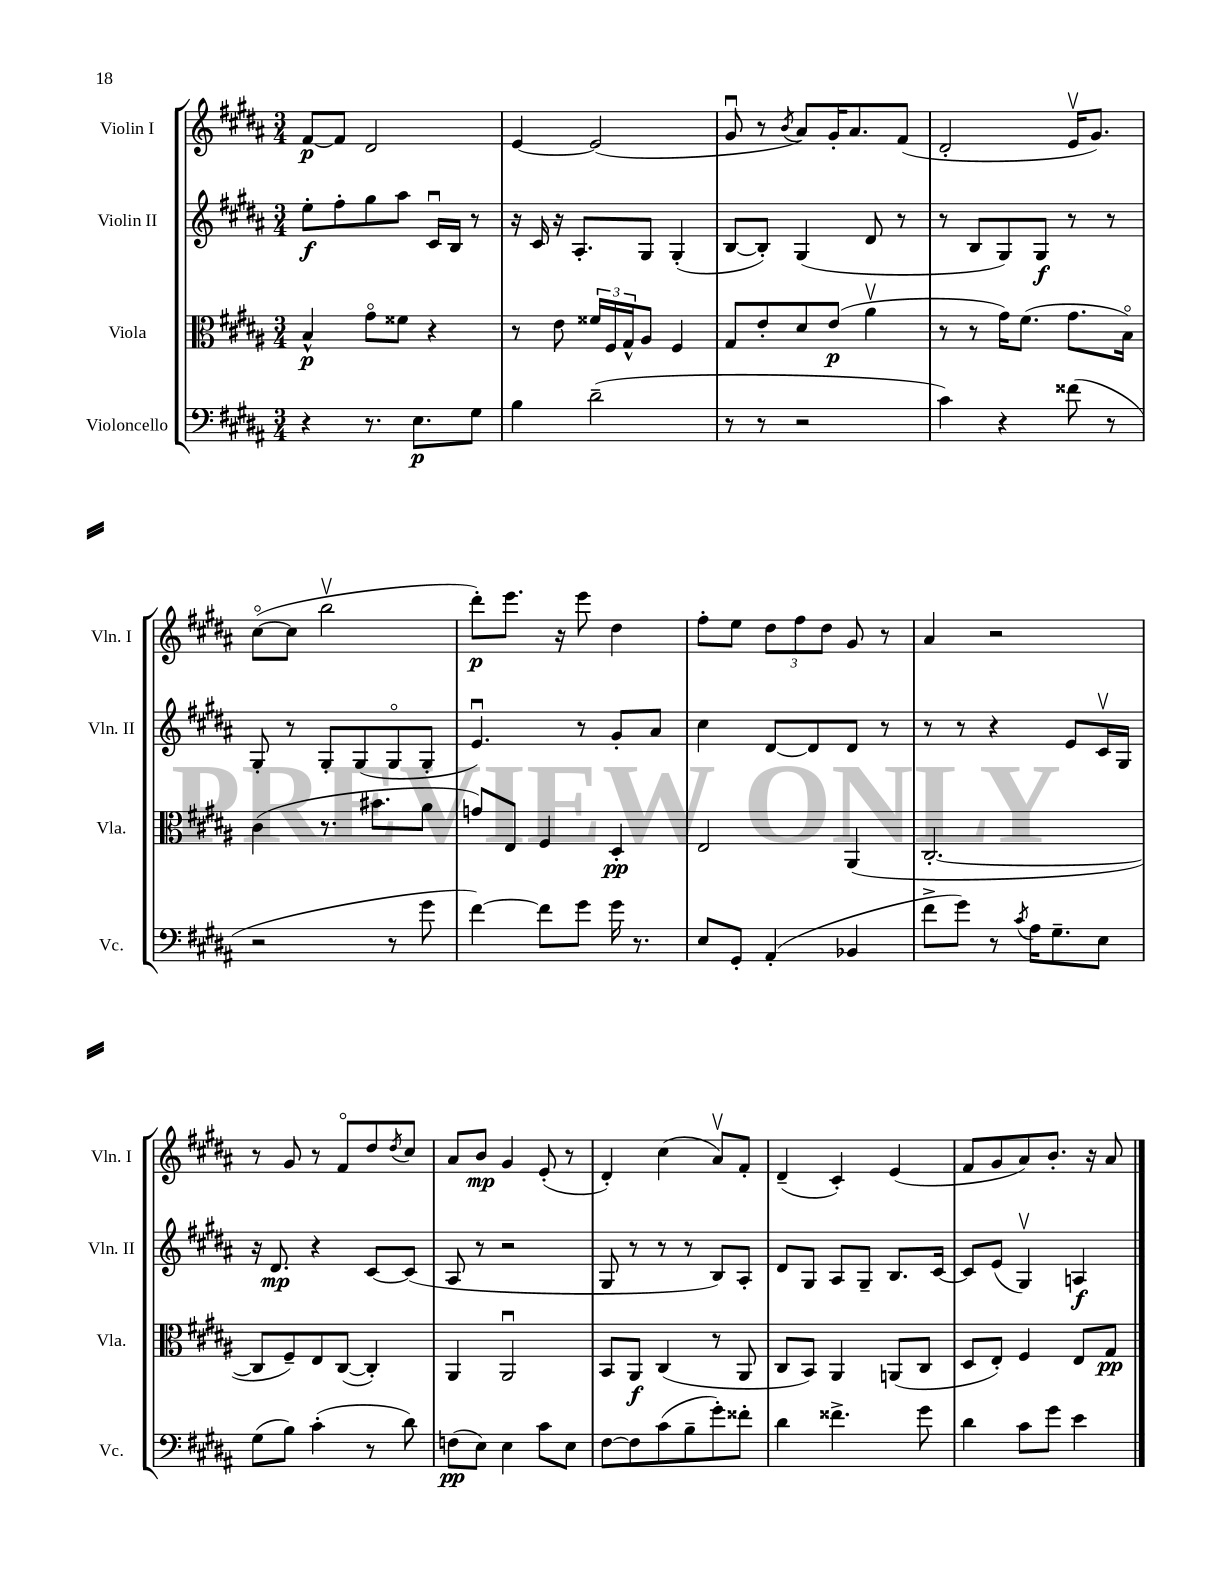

**kern	**kern	**kern	**kern
*staff4	*staff3	*staff2	*staff1
*clefF4	*clefC3	*clefG2	*clefG2
*k[f#c#g#d#a#]	*k[f#c#g#d#a#]	*k[f#c#g#d#a#]	*k[f#c#g#d#a#]
*M3/4	*M3/4	*M3/4	*M3/4
4r	4B^^/	8ee'\L	[8f#/L
.	.	8ff#'\	8f#/]J
8.r	8g#o\L	8gg#\	2d#/
.	8f##\J	8aa#\J	.
8.E\L	.	.	.
.	4r	16c#u/LL	.
.	.	16B/JJ	.
8G#\J	.	8r	.
=	=	=	=
4B\	8r	16r	[4e/
.	.	16c#/	.
.	8e\	16r	.
.	.	8.A#'/L	.
(2d#~\	24f##/LL	.	(2e/]
.	24F#/	.	.
.	24G#^^/J	.	.
.	8A#/J	8G#/J	.
.	4F#/	(4G#'/	.
=	=	=	=
8r	8G#/L	[8B/L	8g#u/
8r	8e'/	8B'/]J)	8r
.	.	.	8qb/
2r	8d#/	(4G#/	8a#/L)
.	(8e/J	.	16g#'/K
.	.	.	8.a#/
.	4a#v\	8d#/	.
.	.	8r	(8f#/J
=	=	=	=
4c#\)	8r	8r	2d#'/
.	8r	8B/L	.
4r	16g#\LK)	8G#/)	.
.	(8.f#\J	.	.
.	.	8G#/J	.
(8f##\	8.g#\L	8r	16ev/LK
.	.	.	8.g#/J)
8r	.	8r	.
.	16Bo\Jk)	.	.
=	=	=	=
2r	(4c#\	8G#'/	([8cc#o\L
.	.	8r	8cc#\]J
.	8.r	8G#'/L	2bbv\
.	.	(8G#/	.
.	8.b#\L	.	.
8r	.	8G#o/	.
8g#\	8a#\J	8G#'/J	.
=	=	=	=
[4f#\)	8g/L)	4.eu/)	8ddd#'\L)
.	8E/J	.	8.eee\J
8f#\]L	4F#/	.	.
.	.	.	16r
8g#\J	.	8r	8eee\
16g#\	4D#'/	8g#'/L	4dd#\
8.r	.	.	.
.	.	8a#/J	.
=	=	=	=
8E/L	2E/	4cc#\	8ff#'\L
8GG#'/J	.	.	8ee\J
(4AA#'/	.	[8d#/L	12dd#\L
.	.	.	12ff#\
.	.	8d#/]	.
.	.	.	12dd#\J
4BB-/	(4AA#/	8d#/J	8g#/
.	.	8r	8r
=	=	=	=
8f#^\L	[2.C#'/	8r	4a#/
8g#\J)	.	8r	.
8r	.	4r	2r
8qc#/	.	.	.
16A#\LK	.	.	.
8.G#~\	.	.	.
.	.	8e/L	.
8E\J	.	16c#v/L	.
.	.	16G#/JJ	.
=	=	=	=
(8G#\L	8C#/]L	16r	8r
.	.	8.d#/	.
8B\J)	8F#~/)	.	8g#/
(4c#'\	8E/	4r	8r
.	([8C#/J	.	8f#o/L
8r	4C#'/])	[8c#/L	8dd#/
.	.	.	8qdd#/
8d#\)	.	(8c#/]J	8cc#/J
=	=	=	=
(8F\L	4AA#/	8A#/	8a#/L
8E\J)	.	8r	8b/J
4E\	2AA#u/	2r	4g#/
8c#\L	.	.	(8e'/
8E\J	.	.	8r
=	=	=	=
[8F#\L	8BB/L	8G#/	4d#'/)
8F#\]	8AA#/J	8r	.
(8c#\	(4C#/	8r	(4cc#\
8B~\	.	8r	.
8g#'\)	8r	8B/L)	8a#v/L)
8f##'\J	8AA#/	8A#'/J	8f#'/J
=	=	=	=
4d#\	8C#/L	8d#/L	(4d#~/
.	8BB/J)	8G#/J	.
4.f##^\	4AA#/	8A#/L	4c#'/)
.	.	8G#~/J	.
.	(8AA/L	8.B/L	(4e/
8g#\	8C#/J	.	.
.	.	[16c#/Jk	.
=	=	=	=
4d#\	8D#/L	8c#/]L	8f#/L
.	8E'/J)	(8e/J	8g#/
8c#\L	4F#/	4G#v/)	8a#/)
8g#\J	.	.	8.b'/J
4e\	8E/L	4A/	.
.	.	.	16r
.	8G#/J	.	8a#/
==	==	==	==
*-	*-	*-	*-
